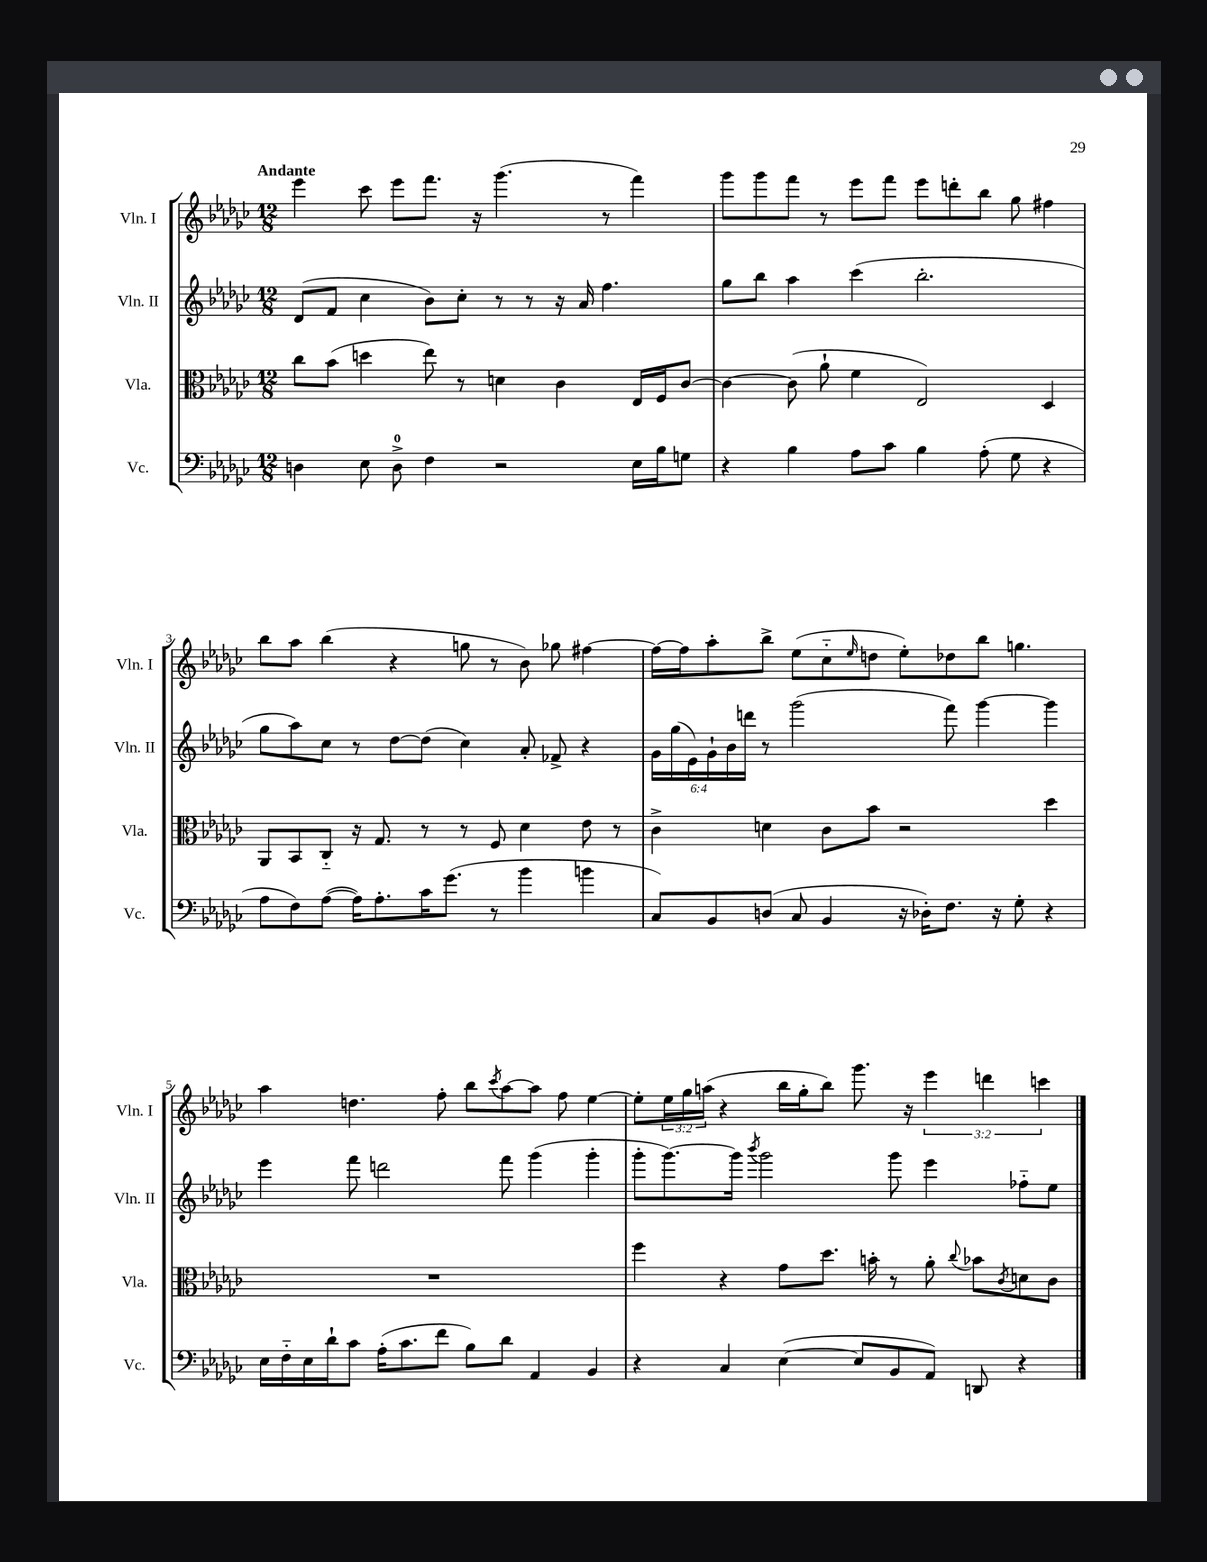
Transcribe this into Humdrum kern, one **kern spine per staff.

**kern	**kern	**kern	**kern
*staff4	*staff3	*staff2	*staff1
*clefF4	*clefC3	*clefG2	*clefG2
*k[b-e-a-d-g-c-]	*k[b-e-a-d-g-c-]	*k[b-e-a-d-g-c-]	*k[b-e-a-d-g-c-]
*M12/8	*M12/8	*M12/8	*M12/8
4D\	8cc-\L	(8d-/L	4eee-\
.	(8b-\J	8f/J	.
8E-\	4dd\	4cc-\	8ccc-\
8D^\	.	.	8eee-\L
4F\	8ee-\)	8b-\L)	8.fff\J
.	8r	8cc-'\J	.
.	.	.	16r
2r	4d\	8r	(4.ggg-\
.	.	8r	.
.	4c-\	16r	.
.	.	16a-/	.
.	.	4.ff\	8r
16E-\LL	16E-/LL	.	4fff\)
16B-\J	16F/J	.	.
8G\J	[8c-/J	.	.
=	=	=	=
4r	4c-\_	8gg-\L	8ggg-\L
.	.	8bb-\J	8ggg-\
4B-\	(8c-\]	4aa-\	8fff\J
.	8a-`\	.	8r
8A-\L	4f\	(4ccc-\	8eee-\L
8c-\J	.	.	8fff\J
4B-\	2E-/)	2.bb-'\	8eee-\L
.	.	.	8ddd'\
(8A-'\	.	.	8bb-\J
8G-\	.	.	8gg-\
4r	4D-/	.	4ff#\
=	=	=	=
8A-\L	8AA-/L	8gg-\L	8bb-\L
8F\)	8BB-/	8aa-\)	8aa-\J
([8A-\J	8C-'~/J	8cc-\J	(4bb-\
16A-\]LK)	16r	8r	.
8.A-'\	8.G-/	.	.
.	.	[8dd-\L	4r
16c-\K	8r	(8dd-\]J	.
(8.g-\J	.	.	.
.	8r	4cc-\)	8gg\
8r	8F/	.	8r
4b-\	4d-\	8a-'/	8b-\)
.	.	8f-^/	8gg-\
4b\	8e-\	4r	[4ff#\
.	8r	.	.
=	=	=	=
8C-/L)	4c-^\	24g-\LL	16ff#\_LL
.	.	(24gg-\	.
.	.	.	16ff#\]J
.	.	24e-\)	.
8BB-/	.	24g-`\	8aa-'\
.	.	24b-\	.
.	.	24ddd\JJ	.
(8D/J	4d\	8r	8bb-^\J
8C-/	.	(2ggg-\	(8ee-\L
4BB-/	8c-\L	.	8cc-'~\
.	.	.	16qqee-/
.	8b-\J	.	8dd\J
16r	2r	.	8ee-'\L)
16D-'\LK)	.	.	.
8.F\J	.	8fff\)	8dd-\
.	.	[4ggg-\	8bb-\J
16r	.	.	.
8G-'\	.	.	4.gg\
4r	4dd-\	4ggg-\]	.
=	=	=	=
16E-\LL	1.r	4eee-\	4aa-\
16F'~\	.	.	.
16E-\	.	.	.
16d-`\J	.	.	.
8c-\J	.	8fff\	4.dd\
(16A-'\LK	.	2ddd\	.
8.c-\	.	.	.
8f\J	.	.	8ff'\
8B-\L)	.	.	8bb-\L
.	.	.	8qccc-/
8d-\J	.	8fff\	[8aa-\
4AA-/	.	(4ggg-\	8aa-\]J
.	.	.	8ff\
4BB-/	.	4ggg-'\	[4ee-\
=	=	=	=
4r	4ff\	8ggg-'\L	8ee-'\]L
.	.	[8.ggg-\)	24ee-\L
.	.	.	24gg-\
.	.	.	(24aa\JJ
4C-/	4r	.	4r
.	.	16ggg-\]Jk	.
.	.	8qbbb-/	.
.	.	2ggg-\	.
([4E-\	8g-\L	.	16bb-\LL
.	.	.	16gg-'\J
.	8.dd-\J	.	8bb-\J)
8E-/]L	.	.	8.ggg-\
.	16b'\	.	.
8BB-/	8r	8ggg-\	.
.	.	.	16r
8AA-/J)	8a-'\	4eee-\	6eee-\
.	8qqcc-/	.	.
8DD/	8b-\L	.	.
.	.	.	6ddd\
.	8qc-/	.	.
4r	8d\	8ff-'~\L	.
.	.	.	6ccc\
.	8c-\J	8ee-\J	.
==	==	==	==
*-	*-	*-	*-
